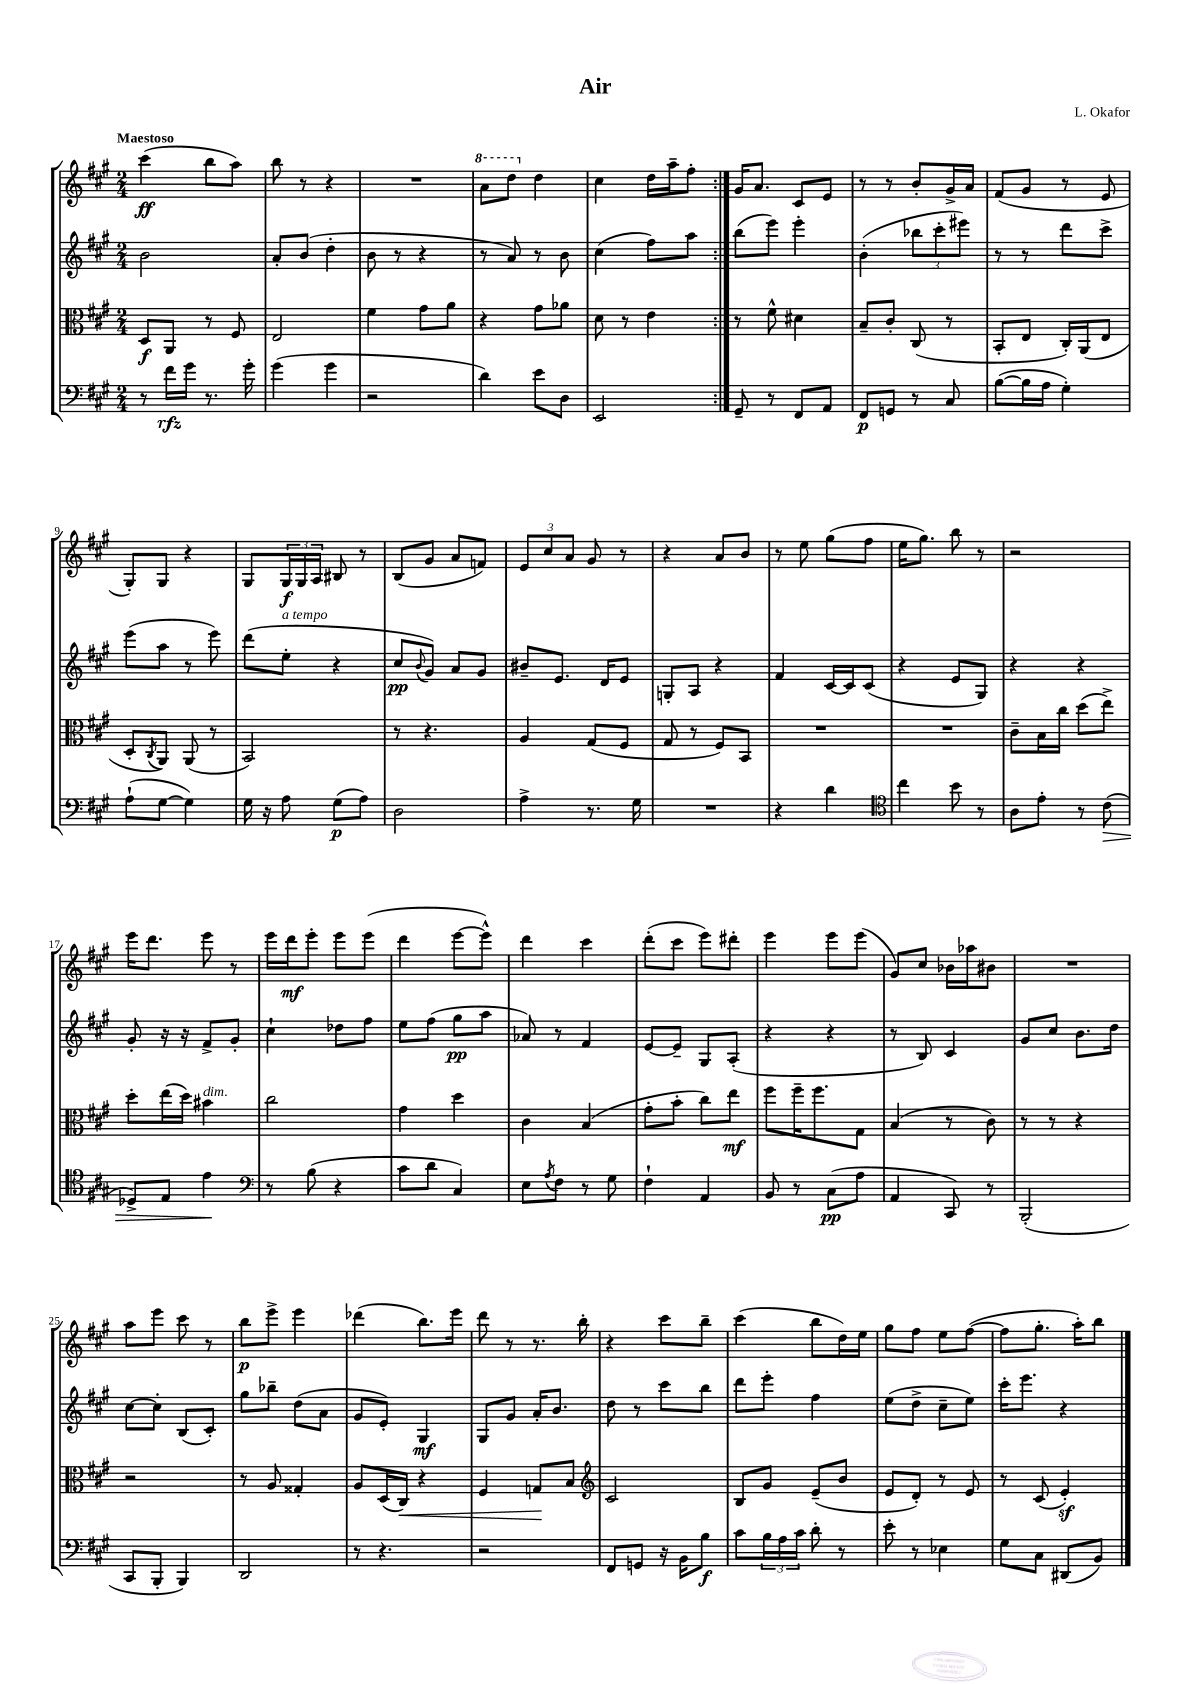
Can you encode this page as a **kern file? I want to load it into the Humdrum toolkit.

**kern	**kern	**kern	**kern
*staff4	*staff3	*staff2	*staff1
*clefF4	*clefC3	*clefG2	*clefG2
*k[f#c#g#]	*k[f#c#g#]	*k[f#c#g#]	*k[f#c#g#]
*M2/4	*M2/4	*M2/4	*M2/4
8r	8D	2b	(4ccc#
16f#	8AA	.	.
16g#	.	.	.
8.r	8r	.	8bb
.	8F#	.	8aa)
16g#'	.	.	.
=	=	=	=
(4g#	2E	8a'	8bb
.	.	(8b	8r
4g#	.	4dd'	4r
=	=	=	=
2r	4f#	8b	2r
.	.	8r	.
.	8g#	4r	.
.	8a	.	.
=	=	=	=
4d)	4r	8r	8aa
.	.	8a)	8ddd
8e	8g#	8r	4dd
8D	8a-	8b	.
=	=	=	=
2EE	8d	(4cc#	4cc#
.	8r	.	.
.	4e	8ff#)	16dd
.	.	.	16aa~
.	.	8aa	8ff#'
=:|!	=:|!	=:|!	=:|!
8GG#~	8r	(8bb	16g#
.	.	.	8.a
8r	8f#^^	8eee)	.
8FF#	4d#	4eee'	8c#
8AA	.	.	8e
=	=	=	=
8FF#	8B~	(4b'	8r
8GG	8c#'	.	8r
8r	(8C#	12bb-	8b'
.	.	12ccc#'	.
8C#	8r	.	16g#^
.	.	12eee#)	.
.	.	.	16a
=	=	=	=
([8B	8BB'	8r	(8f#
16B]	8E	8r	8g#
16A	.	.	.
4G#')	16C#')	8ddd	8r
.	(16AA	.	.
.	8E	8ccc#^	8e
=	=	=	=
(8A`	8D'	(8eee	8G#')
.	8qC#	.	.
[8G#	8AA)	8aa	8G#
4G#])	(8AA	8r	4r
.	8r	8eee)	.
=	=	=	=
16G#	2BB)	(8ddd	8G#
16r	.	.	.
8A	.	8ee'	24G#
.	.	.	24G#
.	.	.	24A
(8G#	.	4r	8B#
8A)	.	.	8r
=	=	=	=
2D	8r	8cc#	(8B
.	.	8qqb	.
.	4.r	8g#)	8g#
.	.	8a	8a
.	.	8g#	8f)
=	=	=	=
4A^	4A	8b#~	12e
.	.	.	12cc#
.	.	8.e	.
.	.	.	12a
8.r	(8G#	.	8g#
.	.	16d	.
.	8F#	8e	8r
16G#	.	.	.
=	=	=	=
2r	8G#	8G'	4r
.	8r	8A	.
.	8F#)	4r	8a
.	8BB	.	8b
=	=	=	=
4r	2r	4f#	8r
.	.	.	8ee
4d	.	[16c#	(8gg#
.	.	16c#]	.
.	.	(8c#	8ff#
=	=	=	=
*clefC4	*	*	*
4cc#	2r	4r	16ee
.	.	.	8.gg#)
8b	.	8e	8bb
8r	.	8G#)	8r
=	=	=	=
8A	8c#~	4r	2r
8e'	16B	.	.
.	16cc#	.	.
8r	(8dd	4r	.
(8c#	8ee^)	.	.
=	=	=	=
8D-^)	8dd'	8g#'	16eee
.	.	.	8.ddd
8E	(16ee	16r	.
.	16dd)	16r	.
4e	4b#	8f#^	8eee
.	.	8g#'	8r
=	=	=	=
*clefF4	*	*	*
8r	2cc#	4cc#`	16eee
.	.	.	16ddd
(8B	.	.	8eee'
4r	.	8dd-	8eee
.	.	8ff#	(8eee
=	=	=	=
8c#	4g#	8ee	4ddd
8d	.	(8ff#	.
4C#)	4dd	8gg#	[8eee
.	.	8aa	8eee^^])
=	=	=	=
8E	4c#	8a-)	4ddd
8qA	.	.	.
8F#	.	8r	.
8r	(4B	4f#	4ccc#
8G#	.	.	.
=	=	=	=
4F#`	8g#'	[8e	(8ddd'
.	8b'	8e~]	8ccc#
4AA	8cc#)	8G#	8eee)
.	8ee	(8A'	8ddd#'
=	=	=	=
8BB	8ff#	4r	4eee
8r	16ff#~	.	.
.	8.ff#	.	.
(8C#	.	4r	8eee
8A	8G#	.	(8eee
=	=	=	=
4AA	(4B	8r	8g#)
.	.	8B)	8cc#
8CC#)	8r	4c#	16b-
.	.	.	16aa-
8r	8c#)	.	8b#
=	=	=	=
(2BBB'	8r	8g#	2r
.	8r	8cc#	.
.	4r	8.b	.
.	.	16dd	.
=	=	=	=
8CC#	2r	[8cc#	8aa
8BBB'	.	8cc#']	8eee
4BBB)	.	(8B	8ccc#
.	.	8c#')	8r
=	=	=	=
2DD	8r	8gg#	8bb
.	8A	8bb-~	8eee^
.	4G##'	(8dd	4eee
.	.	8a	.
=	=	=	=
8r	8A	8g#	(4ddd-
4.r	(16D	8e')	.
.	16C#)	.	.
.	4r	4G#	8.bb)
.	.	.	16eee
=	=	=	=
2r	4F#	8G#	8ddd
.	.	8g#	8r
.	8G	16a'	8.r
.	.	8.b	.
.	8B	.	.
.	.	.	16bb'
=	=	=	=
*	*clefG2	*	*
8FF#	2c#	8dd	4r
8GG	.	8r	.
16r	.	8ccc#	8ccc#
16BB	.	.	.
8B	.	8bb	8bb~
=	=	=	=
8c#	8B	8ddd	(4ccc#
24B	8g#	8eee'	.
24A	.	.	.
24c#	.	.	.
8d'	(8e~	4ff#	8bb
8r	8b	.	16dd)
.	.	.	16ee
=	=	=	=
8e'	8e	(8ee	8gg#
8r	8d')	8dd^	8ff#
4E-	8r	8cc#~	8ee
.	8e	8ee)	([8ff#
=	=	=	=
8G#	8r	16ccc#'	8ff#]
.	.	8.eee	.
8C#	(8c#	.	8.gg#'
(8DD#	4e')	4r	.
.	.	.	16aa')
8BB)	.	.	8bb
==	==	==	==
*-	*-	*-	*-
